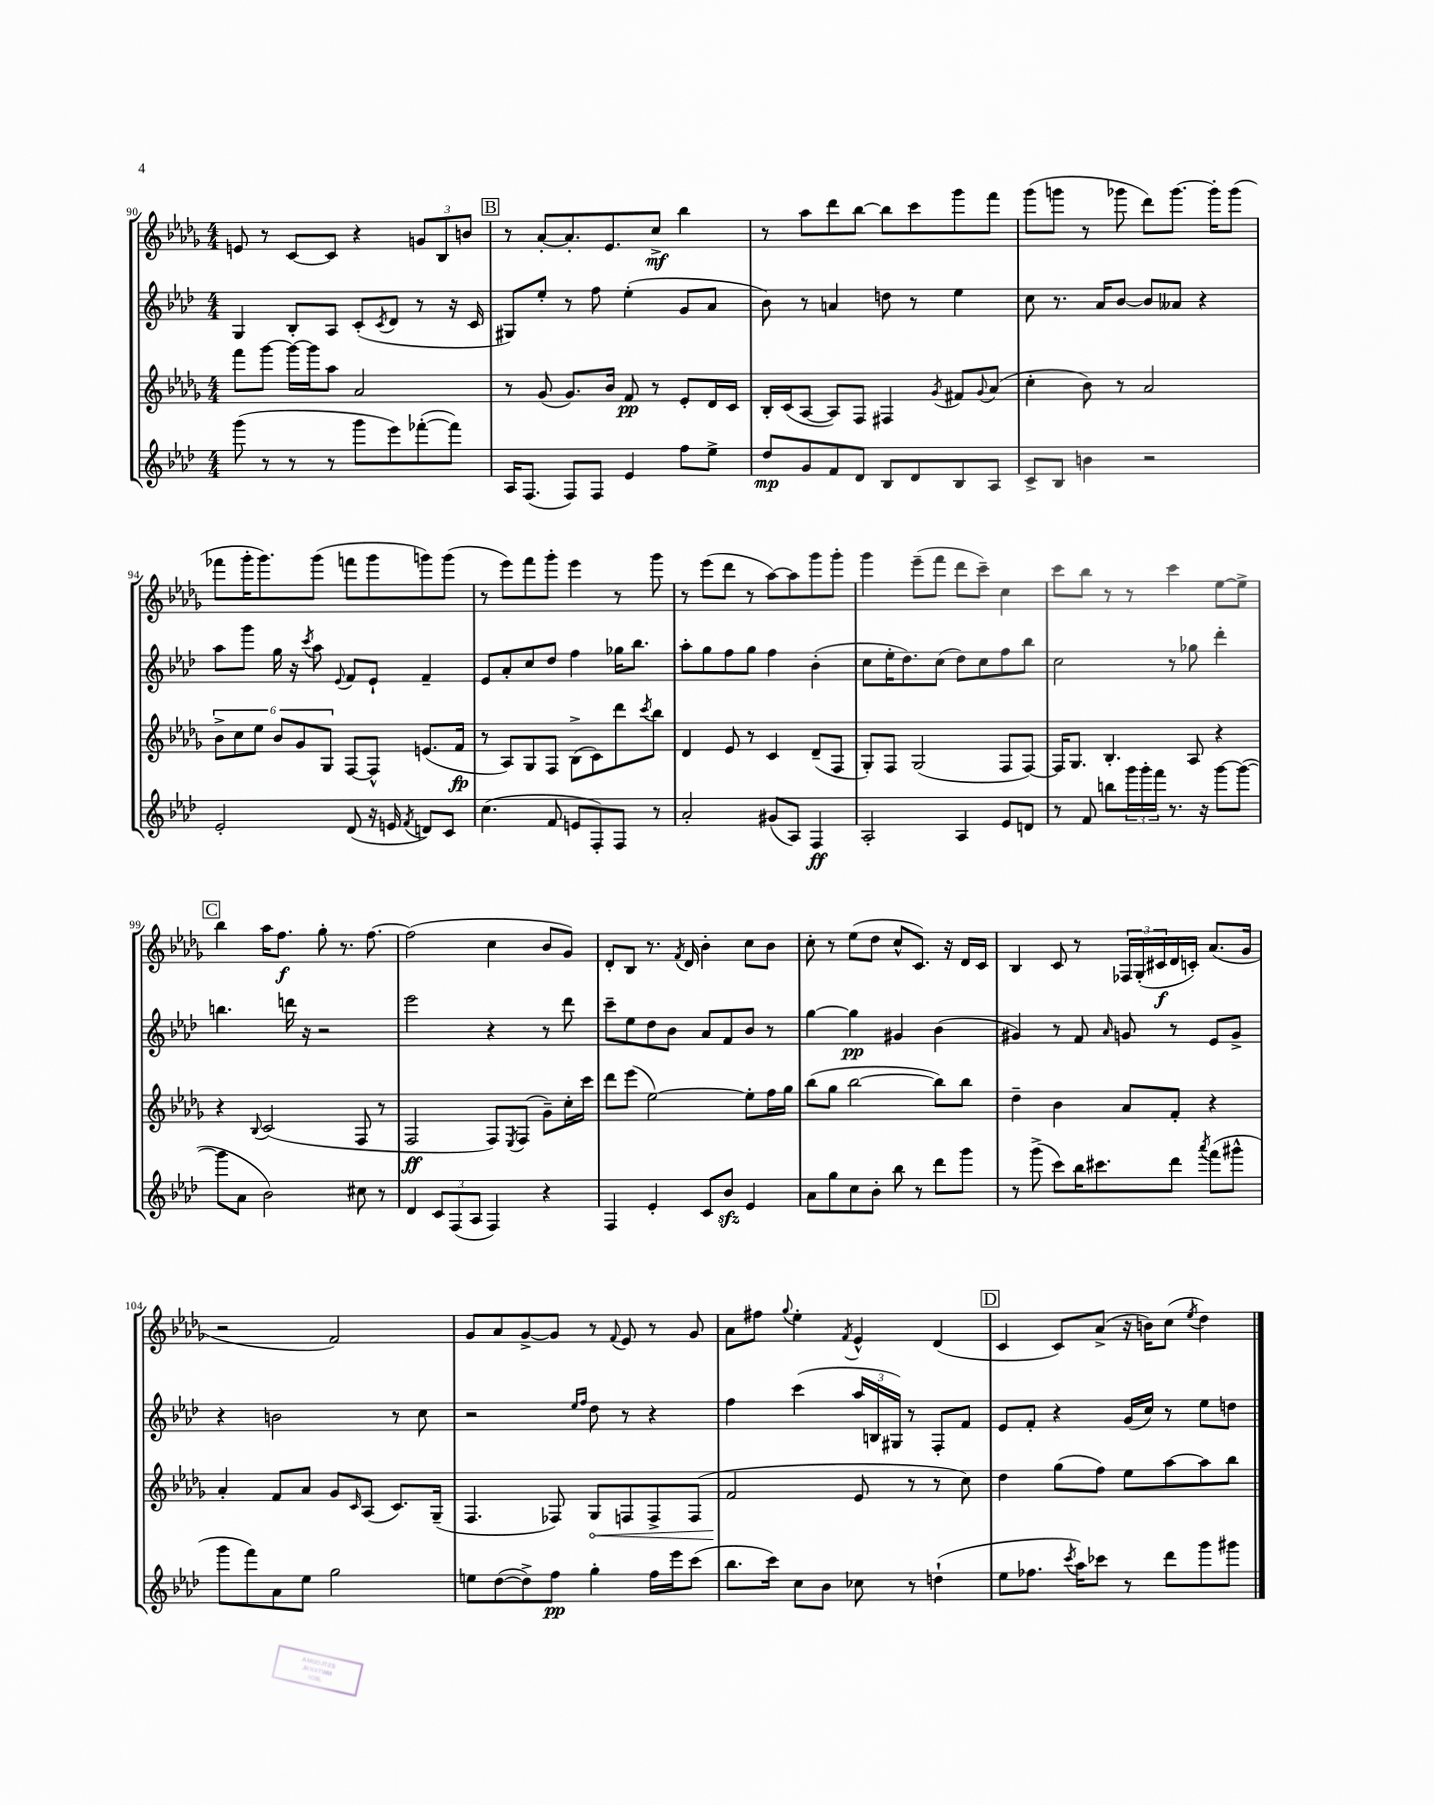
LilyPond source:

<<
\new StaffGroup <<
\new Staff = "s0" {
    \clef treble \key des \major \numericTimeSignature \time 4/4
    e'8 r8 c'8~ c'8 r4 \tuplet 3/2 { g'8 bes8 b'8 } |
    \mark \markup { \box "B" } r8 aes'8~-. aes'8.-. ees'8. c''8->\mf bes''4 |
    r8 aes''8 des'''8 bes''8~ bes''8 c'''8 ges'''8 f'''8 |
    ges'''8( g'''8 r8 ges'''8 des'''8) ges'''8.~ ges'''16-. ges'''8( |
    fes'''8 ges'''16-. ges'''8.) ges'''8( f'''8 ges'''8 g'''8) g'''8( |
    r8 ees'''8) f'''8 ges'''8-. ees'''4 r8 ges'''8 |
    r8 ees'''8( des'''8 r8 aes''8~) aes''8 ges'''8 ges'''8-. |
    ges'''4 ees'''8--( f'''8 des'''8 c'''8--) c''4 |
    c'''8 bes''8 r8 r8 c'''4 ees''8~ ees''8-> |
    \mark \markup { \box "C" } bes''4 aes''16 f''8.\f ges''8-. r8. f''8.~ |
    f''2( c''4 bes'8 ges'8) |
    des'8-. bes8 r8. \acciaccatura { f'8 } des'16 bes'4-. c''8 bes'8 |
    c''8-. r8 ees''8( des''8 c''8-^ c'8.) r16 des'16 c'16 |
    bes4 c'8 r8 \tuplet 3/2 { fes16 ges16-.( cis'16\f } des'16 c'16-.) aes'8.( ges'16 |
    r2 f'2) |
    ges'8 aes'8 ges'8~-> ges'8 r8 \appoggiatura { f'8 } ees'8 r8 ges'8 |
    aes'8 fis''8 \appoggiatura { ges''8 } ees''4-. \acciaccatura { f'8 } ees'4-^ des'4( |
    \mark \markup { \box "D" } c'4 c'8) aes'8->( r16 b'16) c''8( \acciaccatura { ees''8 } des''4) \bar "|." |
}
\new Staff = "s1" {
    \clef treble \key aes \major \numericTimeSignature \time 4/4
    g4 bes8-. aes8 c'8-.( \acciaccatura { c'8 } des'8 r8 r16 c'16 |
    \mark \markup { \box "B" } gis8) ees''8-. r8 f''8 ees''4-.( g'8 aes'8 |
    bes'8) r8 a'4 d''8 r8 ees''4 |
    c''8 r8. aes'16 bes'8~ bes'8 aeses'8 r4 |
    aes''8 g'''8 g''16 r16 \acciaccatura { c'''8 } aes''8 \appoggiatura { ees'8 } f'8 ees'8-! f'4-- |
    ees'8 aes'8-. c''8 des''8 f''4 ges''16 bes''8. |
    aes''8-. g''8 f''8 g''8 f''4 bes'4-.( |
    c''8 ees''16-. des''8.) c''8( des''8) c''8 f''8 bes''8 |
    c''2 r8 ges''8 des'''4-. |
    \mark \markup { \box "C" } b''4. d'''16 r16 r2 |
    ees'''2 r4 r8 des'''8 |
    c'''8-- ees''8 des''8 bes'8 aes'8 f'8 bes'8 r8 |
    g''4~ g''4\pp gis'4 bes'4( |
    gis'4) r8 f'8 \grace { aes'16 } g'8 r8 ees'8 g'8-> |
    r4 b'2 r8 c''8 |
    r2 \grace { ees''16 f''16 } des''8 r8 r4 |
    f''4 c'''4( \tuplet 3/2 { aes''16 b16 gis16) } r8 f8-. f'8 |
    \mark \markup { \box "D" } ees'8 f'8-. r4 g'16( c''16) r8 ees''8 d''8 \bar "|." |
}
\new Staff = "s2" {
    \clef treble \key des \major \numericTimeSignature \time 4/4
    f'''8 ges'''8~ ges'''16~ ges'''16 aes''8 aes'2 |
    \mark \markup { \box "B" } r8 ges'8( ges'8.) bes'16 f'8\pp r8 ees'8-. des'16 c'16 |
    bes16-. c'16( aes8~ aes8) f8 fis4 \acciaccatura { ges'8 } fis'8 \appoggiatura { ges'8 } aes'8( |
    c''4-. bes'8) r8 aes'2 |
    \tuplet 6/4 { bes'8-> c''8 ees''8 bes'8 ges'8 ges8 } f8~ f8-^ e'8.( f'16\fp |
    r8 aes8) ges8 f8 bes8->( c'8) des'''8 \acciaccatura { c'''8 } bes''8 |
    des'4 ees'8 r8 c'4 des'8--( f8 |
    ges8-.) f8 ges2( f8 f8~) |
    f16 ges8. bes4.-. aes8 r4 |
    \mark \markup { \box "C" } r4 \appoggiatura { bes8 } c'2( f8 r8 |
    f2\ff f8) \acciaccatura { ees8 } f8( ges'8--) c''16-. c'''16 |
    des'''8 ees'''8( ees''2~) ees''8-. f''16 ges''16 |
    bes''8( ges''8 bes''2~ bes''8) bes''8 |
    des''4-- bes'4 aes'8 f'8-. r4 |
    aes'4-. f'8 aes'8 ges'8 \grace { c'16 } aes8( c'8.) ges16--( |
    f4. fes8) \once \override Hairpin.circled-tip = ##t ges8\< f8 f8-> f8( |
    f'2\! ees'8 r8 r8 c''8) |
    \mark \markup { \box "D" } des''4 ges''8( f''8) ees''8 aes''8~ aes''8 bes''8 \bar "|." |
}
\new Staff = "s3" {
    \clef treble \key aes \major \numericTimeSignature \time 4/4
    g'''8( r8 r8 r8 g'''8 ees'''8) fes'''8~-.( fes'''8) |
    \mark \markup { \box "B" } aes16 f8.( f8) f8 ees'4 f''8 ees''8-> |
    des''8\mp g'8 f'8 des'8 bes8 des'8 bes8 aes8 |
    c'8-> bes8 b'4 r2 |
    ees'2-. des'8( r16 e'16 \acciaccatura { f'8 } d'8) c'8 |
    c''4.( f'8 e'8 f8-.) f8 r8 |
    aes'2-. gis'8( aes8) f4\ff |
    aes2-. aes4 ees'8 d'8 |
    r8 f'8 b''8 \tuplet 3/2 { g'''16 g'''16-. f'''16 } r8. r16 g'''8~ g'''8~( |
    \mark \markup { \box "C" } g'''8 aes'8 bes'2) cis''8 r8 |
    des'4 \tuplet 3/2 { c'8 f8( aes8 } f4) r4 |
    f4 ees'4-. c'8 bes'8\sfz ees'4 |
    aes'8 g''8 c''8 bes'8-. bes''8 r8 des'''8 g'''8 |
    r8 g'''8->( c'''8) bes''16 cis'''8. des'''8 \acciaccatura { aes'''8 } f'''8( gis'''8-^ |
    g'''8 f'''8) aes'8 ees''8 g''2 |
    e''8 des''8~( des''8->) f''8\pp g''4-. f''16 ees'''16 c'''8( |
    bes''8. c'''16) c''8 bes'8 ces''8 r8 d''4-!( |
    \mark \markup { \box "D" } ees''8 fes''8. \acciaccatura { c'''8 } aes''16) ces'''8 r8 des'''8 g'''8 gis'''8 \bar "|." |
}
>>
>>
\layout { \context { \Score currentBarNumber = #90 } }
